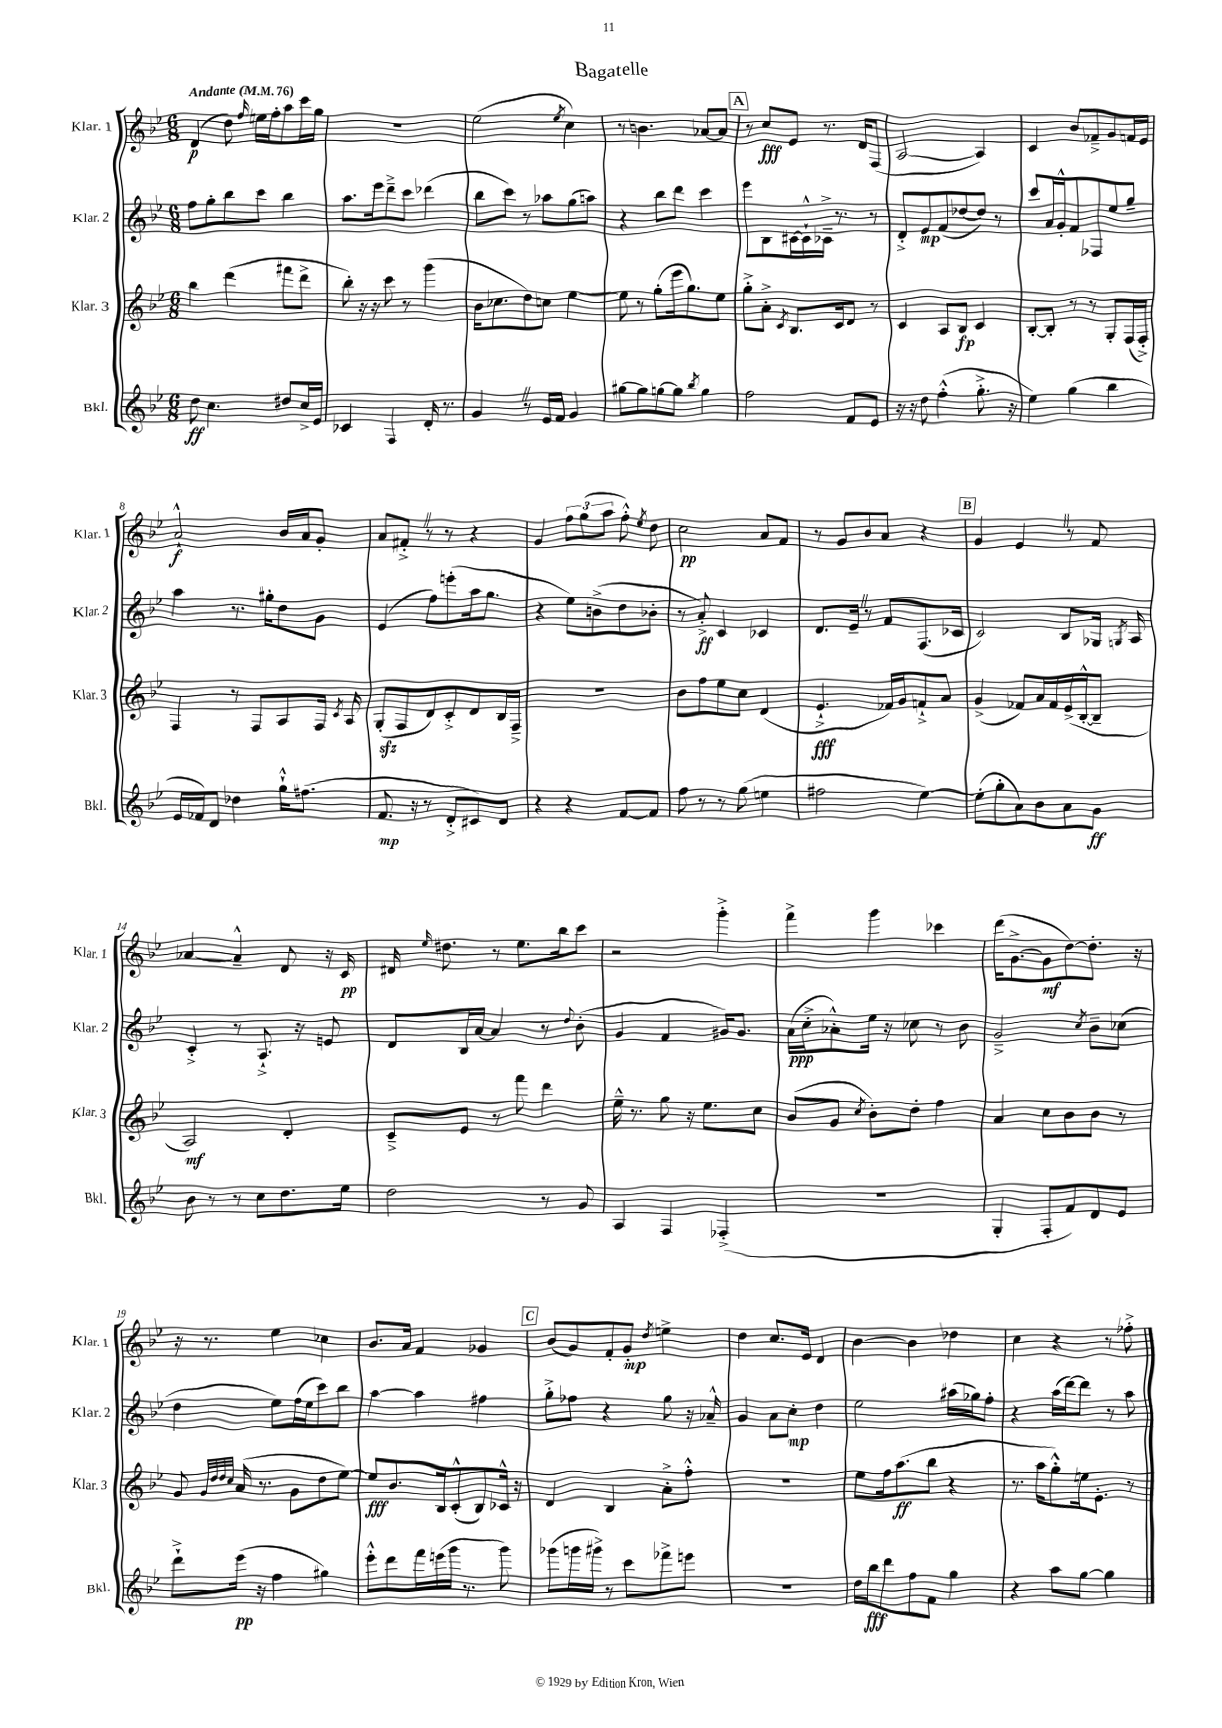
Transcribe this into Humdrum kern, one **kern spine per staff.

**kern	**kern	**kern	**kern
*staff4	*staff3	*staff2	*staff1
*clefG2	*clefG2	*clefG2	*clefG2
*k[b-e-]	*k[b-e-]	*k[b-e-]	*k[b-e-]
*M6/8	*M6/8	*M6/8	*M6/8
*MM76	*MM76	*MM76	*MM76
8dd\	4bb-\	8ff\L	(4d/
4.cc\	.	8gg'\	.
.	(4ddd\	8bb-\	8dd\)
.	.	.	16qqff/
.	.	8ccc\J	16ee\LL
.	.	.	16ff'\J
8dd#/L	8fff#\L	4bb-\	8aa\
16cc^/L	8ddd^\J	.	16ccc\L
16e-/JJ	.	.	16gg\JJ
=	=	=	=
4c-/	8bb-'\)	8.aa\L	2.r
.	16r	.	.
.	16r	16eee-\k	.
4F/	8ccc\	8ddd~^\	.
.	8r	8ccc\J	.
16d'/	(4ggg\	(4ddd-\	.
8.r	.	.	.
=	=	=	=
4g/	16b-\LK	8bb-\L	(2ee-\
.	8.cc-\	.	.
.	.	8ccc\J)	.
8r	8dd\)	8r	.
16e-/LL	8cc\J	8aa-\L	.
16f/JJ	.	.	.
.	.	.	8qee-/
4g/	[4ee-\	(8gg\	4cc\)
.	.	8aa\J)	.
=	=	=	=
[8gg#\L	8ee-\]	4r	8r
8gg#\]	8r	.	4.b\
[8gg\	(8gg'\L	8bb-\L	.
8gg\]J	16eee-\k	8ddd\J	.
.	8.gg\)	.	.
8qbb-/	.	.	.
4gg\	.	4ccc\	[8a-/L
.	8ee-\J	.	8a-/]J
=	=	=	=
2ff\	8gg'^\L	8eee-\L	8r
.	8a'^\J	8B-\	8cc/L
.	8qc/	.	.
.	8.B-/L	[16c#\L	8e-/J
.	.	16c#`^^\]	.
.	.	16c-~^\JJ	8.r
.	16c/k	8.r	.
8f/L	8d/J	.	.
.	.	.	16d/LK
8e-/J	8r	8r	(8F/J
=	=	=	=
16r	4c/	8d'^/L	[2A/
16r	.	.	.
8dd\	.	8e-/	.
(4ff'^^\	8A/L	(8f/	.
.	8B-/J	[8dd-/	.
8.gg'^\	4c/	8dd-/]J)	4A/])
.	.	8r	.
16r	.	.	.
=	=	=	=
4ee-\)	[8B-'/L	8ccc/L	4c/
.	8B-'/]J	16a/L	.
.	.	16g'^^/J	.
(4gg\	8r	8f/	8b-/L
.	8r	8F-/	8f-~^/
4bb-\	8G'/L	8ee-/	8g/
.	(16F/L	8gg~/J	16f/L
.	16F'^/JJ)	.	16e-/JJ
=	=	=	=
16e-/LL	4F/	4aa\	2a`^^/
16f-/J)	.	.	.
8d/J	.	.	.
4dd-\	8r	8.r	.
.	8F/L	.	.
.	.	16gg#'\LK	.
16gg`^^\LK	8A/	8dd\	16b-/LL
(8.ff#\J	.	.	16a/J
.	16F/Jk	8g\J	8g'/J
.	8qc/	.	.
.	16A/	.	.
=	=	=	=
8.f/	(8G'/L	(4e-/	8a/L
.	8F/	.	8f#'^/J
16r	.	.	.
8r	8d/)	8ff\L)	8r
8d'^/L	8c'^/	(8eee'\	8r
8c#/)	8d/	16aa\k	4r
.	.	8.gg\J	.
8d/J	16B-/L	.	.
.	16F~^/JJ	.	.
=	=	=	=
4r	2.r	4r	4g/
4r	.	8ee-\L)	12ff\L
.	.	.	(12gg\
.	.	(8b^\	.
.	.	.	12aa\J
[8f/L	.	8dd\	8ff'^^\)
.	.	.	8qee-/
8f/]J	.	8b-'\J	8dd\
=	=	=	=
8ff\	8b-\L	8r	2cc\
8r	8ff\	8a'^/)	.
8r	8ee-\	4c/	.
(8gg\	8cc\J	.	.
4ee\	(4d/	4c-/	8a/L
.	.	.	8f/J
=	=	=	=
2ff#\	4.e-`^/	8.d/L	8r
.	.	.	8g/L
.	.	16e-~/Jk	.
.	.	8r	8b-/
.	16f-/LL)	8f/L	8a/J
.	16g/J	.	.
[4ee-\)	8f`^/	(8.F/	4r
.	8a/J	.	.
.	.	16c-/Jk	.
=	=	=	=
(8ee-'\]L	(4g^/	2c/)	4g/
8gg'\	.	.	.
8a\)	8f-/L)	.	4e-/
8b-\	16a/L	.	.
.	16f-/	.	.
8a\	(16e-^/	8B-/L	8r
.	[16B-'^^/J	.	.
8g\J	8B-~/]J	16G-/Jk	8f/
.	.	8qG/	.
.	.	16A/	.
=	=	=	=
8b-\	2A/)	4c'^/	[4a-/
8r	.	.	.
8r	.	8r	4a-~^^/]
8cc\L	.	8.A`^/	.
8.dd\	4d'/	.	8d/
.	.	16r	.
.	.	8e/	16r
16ee-\Jk	.	.	16c/
=	=	=	=
2dd\	8c~^/L	8d/L	16d#/
.	.	.	16qqee-/
.	.	.	8.dd#\
.	8e-/J	16B-/L	.
.	.	[16a/JJ	.
.	8r	4a/]	8r
.	8fff\	.	8.ee-\L
8r	4ddd\	8r	.
.	.	.	16bb-\k
.	.	8qqdd/	.
8g/	.	(8b-'\	8ccc\J
=	=	=	=
4A/	16ee-~^^\	4g/	2r
.	8.r	.	.
4F/	8gg\	4f/	.
.	16r	.	.
.	8.ee-\L	.	.
(4F-'^/	.	16g#/LK)	4ggg'^\
.	.	8.g#/J	.
.	8cc\J	.	.
=	=	=	=
2.r	(8b-/L	(16a\LL	4fff^\
.	.	16cc'^\J	.
.	8g/J	8a-'^^\)	.
.	8qcc/	.	.
.	8b-'\L)	16ee-\Jk	4ggg\
.	.	16r	.
.	8dd'\J	8cc-\	.
.	4ff\	8r	4ccc-\
.	.	8b-\	.
=	=	=	=
4G'/	4a/	2g~^/	(16ddd\LK
.	.	.	[8.g^\
8F'/L	8cc\L	.	8g\]
8f/)	8b-\	.	[8dd\)
.	.	8qcc/	.
8d/	8b-\J	8b-~\L	8.dd'\]J
8e-/J	8r	(8cc-\J	.
.	.	.	16r
=	=	=	=
8ddd`^\L	8g/	4dd\	16r
.	.	.	8.r
.	32qqg/LLL	.	.
.	32qqdd/	.	.
.	32qqdd/	.	.
.	32qqcc/JJJ	.	.
(16eee-\Jk	(16a/	.	.
16r	8.r	.	.
4ff\	.	8ee-\L)	4ee-\
.	8g\L	(16ff\L	.
.	.	16ee-\J	.
4gg#\)	8dd\	8ccc\)	4cc-\
.	[8ee-\J)	8bb-\J	.
=	=	=	=
8eee-'^^\L	8ee-/]L	[4aa\	8.b-/L
8ddd\	8.b-/	.	.
.	.	.	16a/Jk
16fff\L	.	4aa\]	4f/
(16eee\	16B-/k	.	.
16ggg\JJ	(8c'^^/	.	.
8.r	.	.	.
.	8B-/)	4ff#\	4g-/
8ggg\)	16c-^^/Jk	.	.
.	16r	.	.
=	=	=	=
(8ggg-\L	4d/	8gg'^\L	(8b-/L
16ggg\L	.	8ff-\J	8g/)
16ggg#^\JJ)	.	.	.
8r	4B-/	4r	8f'/
8ccc\L	.	.	8g'/J
.	.	.	8qdd/
8fff-^\	8a'^\L	8gg\	4ee^\
8eee\J	8ff'^^\J	16r	.
.	.	16a-~^^/	.
=	=	=	=
2.r	2.r	4g/	4dd\
.	.	8a\L	8.cc/L
.	.	8cc'\J	.
.	.	.	16e-/Jk
.	.	4dd\	4d/
=	=	=	=
16dd\LL	8ee-\L	2ee-\	[4b-\
16bb-\J	.	.	.
8ddd\	16ff\k	.	.
.	(8.aa\	.	.
8ff\	.	.	4b-\]
8f\J	8bb-\J	.	.
4gg\	4r	(16aa#\LL	4dd-\
.	.	16gg-\J)	.
.	.	8ff'\J	.
=	=	=	=
4r	8.r	4r	4cc\
.	16aa\LK	.	.
8aa\L	8gg'^^\)	(16aa\LL	4r
.	.	[16ddd\J)	.
[8gg\J	16ee\k	8ddd\]J	.
.	8.e-'\J	.	.
4gg\]	.	8r	8r
.	8r	8aa\	8ff-'^\
==	==	==	==
*-	*-	*-	*-
